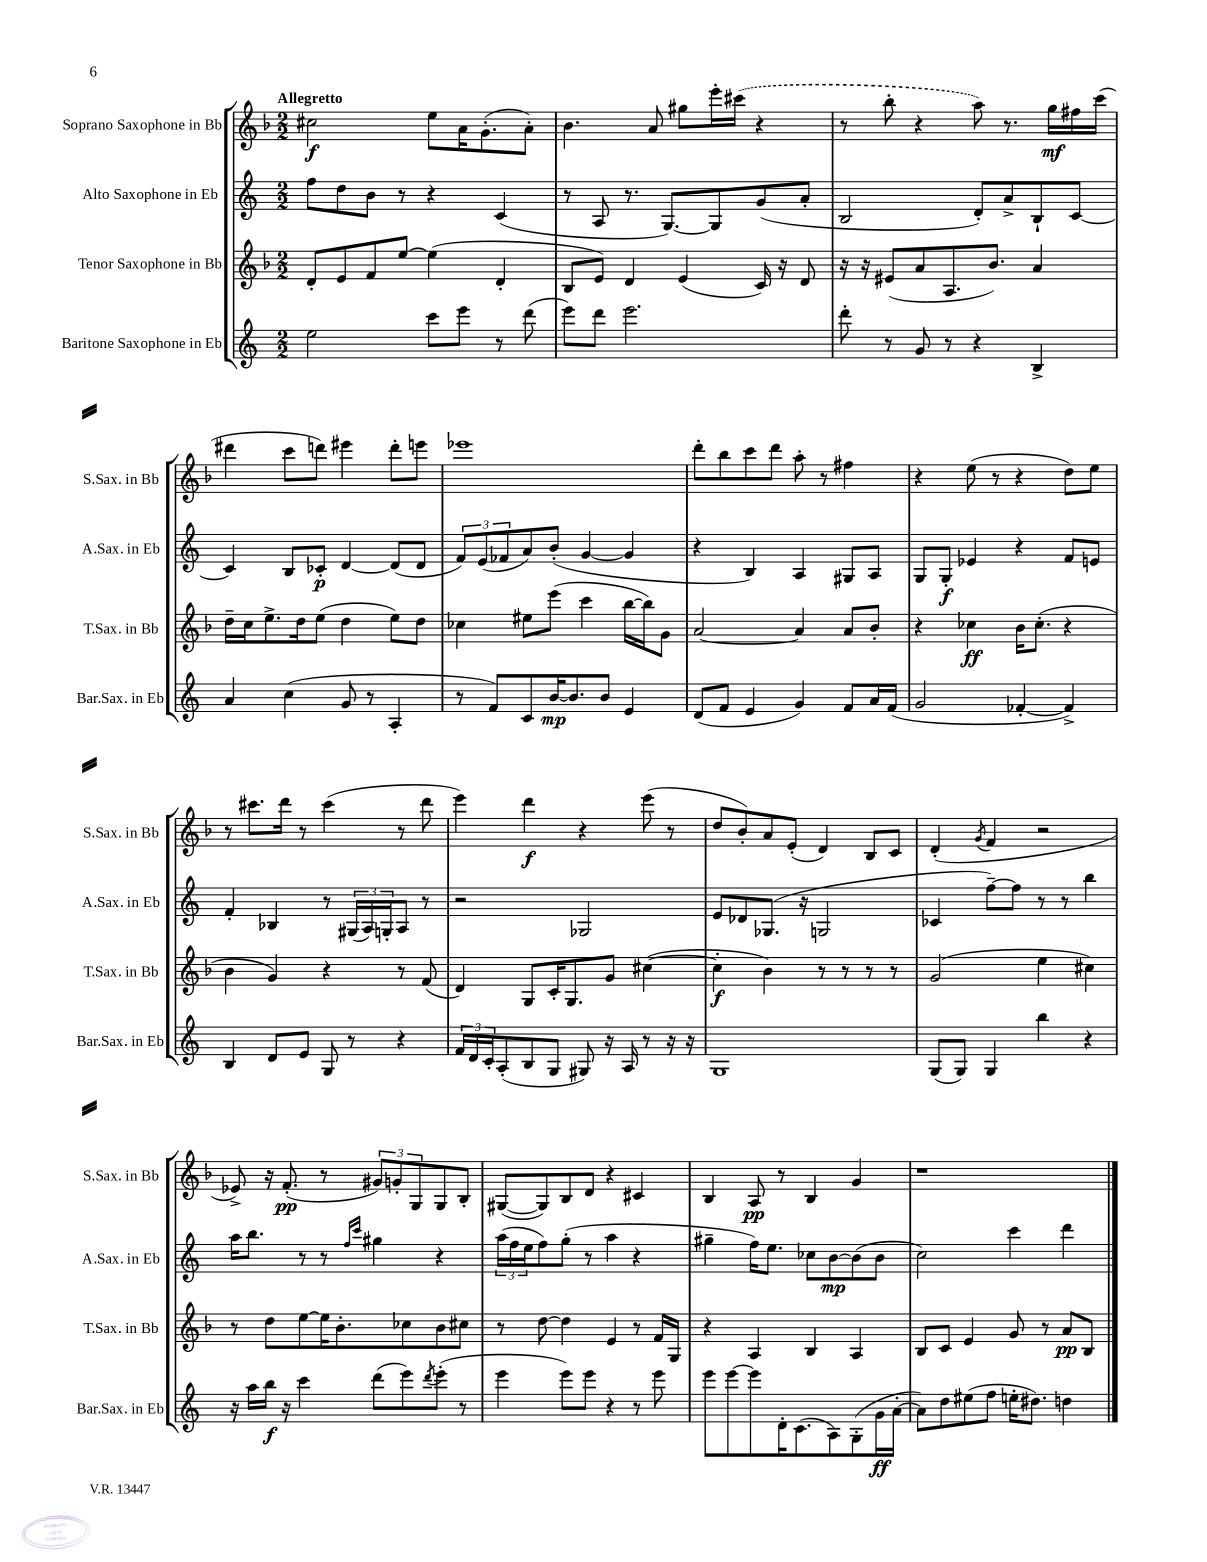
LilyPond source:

<<
\new StaffGroup <<
\new Staff = "s0" \with { instrumentName = "Soprano Saxophone in Bb" shortInstrumentName = "S.Sax. in Bb" } {
    \clef treble \key f \major \numericTimeSignature \time 2/2 \tempo "Allegretto"
    cis''2\f e''8 a'16 g'8.-.( a'8-.) |
    bes'4. a'8 gis''8 e'''16-. \once \slurDashed cis'''16( r4 |
    r8 bes''8-. r4 a''8) r8. g''16\mf fis''16 c'''16( |
    dis'''4 c'''8 d'''8) eis'''4 d'''8-. e'''8 |
    ees'''1 |
    d'''8-. bes''8 c'''8 d'''8 a''8-. r8 fis''4 |
    r4 e''8( r8 r4 d''8) e''8 |
    r8 cis'''8. d'''16 r8 cis'''4( r8 d'''8 |
    e'''4) d'''4\f r4 e'''8( r8 |
    d''8 bes'8-.) a'8 e'8-.( d'4) bes8 c'8 |
    d'4-.( \acciaccatura { g'8 } f'4 r2 |
    ees'8->) r16 f'8.-.\pp( r8 \tuplet 3/2 { gis'8) g'8-. g8 } g8 bes8-. |
    gis8~( gis8) bes8 d'8 r4 cis'4 |
    bes4 a8\pp r8 bes4 g'4 |
    r1 \bar "|." |
}
\new Staff = "s1" \with { instrumentName = "Alto Saxophone in Eb" shortInstrumentName = "A.Sax. in Eb" } {
    \clef treble \key c \major \numericTimeSignature \time 2/2
    f''8 d''8 b'8 r8 r4 c'4( |
    r8 a8 r8. g8.~) g8 g'8( a'8-. |
    b2 d'8-.) a'8-> b8-! c'8~ |
    c'4 b8 ces'8-.\p d'4~ d'8( d'8 |
    \tuplet 3/2 { f'8) e'8( fes'8 } a'8) b'8-.( g'4~ g'4 |
    r4 b4) a4 gis8 a8 |
    g8 g8-.\f ees'4 r4 f'8 e'8 |
    f'4-. bes4 r8 \tuplet 3/2 { gis16( a16) g16-. } a8 r8 |
    r2 ges2 |
    e'8 des'8 ges8.( r16 g2 |
    ces'4 f''8~--) f''8 r8 r8 b''4 |
    a''16 b''8. r8 r8 \grace { f''16 c'''16 } gis''4 r4 |
    \tuplet 3/2 { a''16( f''16 e''16 } f''8) g''8-.( r8 a''4 r4 |
    gis''4-- f''16) e''8. ces''8 b'8~\mp b'8( b'8 |
    c''2) c'''4 d'''4 \bar "|." |
}
\new Staff = "s2" \with { instrumentName = "Tenor Saxophone in Bb" shortInstrumentName = "T.Sax. in Bb" } {
    \clef treble \key f \major \numericTimeSignature \time 2/2
    d'8-. e'8 f'8 e''8~ e''4( d'4-. |
    bes8 e'8) d'4 e'4( c'16) r16 d'8 |
    r16 r16 eis'8( a'8 a8. bes'8.) a'4 |
    d''16-- c''16 e''8.-> d''16 e''8( d''4 e''8) d''8 |
    ces''4 eis''8 e'''8( c'''4 bes''16~ bes''16) g'8 |
    a'2~ a'4 a'8 bes'8-. |
    r4 ces''4\ff bes'16 ces''8.-.( r4 |
    bes'4 g'4) r4 r8 f'8( |
    d'4) g8 c'16-. g8. g'8 cis''4~( |
    cis''4-.\f bes'4) r8 r8 r8 r8 |
    g'2( e''4 cis''4) |
    r8 d''8 e''8~ e''16 bes'8.-. ces''8 bes'8 cis''8 |
    r8 d''8~ d''4 e'4 r8 f'16 g16 |
    r4 a4 bes4 a4 |
    bes8 c'8 e'4 g'8 r8 a'8\pp bes8 \bar "|." |
}
\new Staff = "s3" \with { instrumentName = "Baritone Saxophone in Eb" shortInstrumentName = "Bar.Sax. in Eb" } {
    \clef treble \key c \major \numericTimeSignature \time 2/2
    e''2 c'''8 e'''8 r8 d'''8( |
    e'''8) d'''8 e'''2. |
    d'''8-. r8 g'8 r8 r4 b4-> |
    a'4 c''4( g'8 r8 a4-. |
    r8 f'8) c'8 b'16~\mp b'8. b'8 e'4 |
    d'8( f'8 e'4 g'4) f'8 a'16 f'16( |
    g'2 fes'4~-. fes'4->) |
    b4 d'8 e'8 g8 r8 r4 |
    \tuplet 3/2 { f'16 d'16 c'16-. } a8-.( b8 g8 gis8) r16 a16 r8 r16 r16 |
    g1 |
    g8( g8) g4 b''4 r4 |
    r16 a''16 b''16\f r16 c'''4 d'''8( e'''8) \acciaccatura { d'''8 } e'''8-.( r8 |
    e'''4 e'''8) e'''8 r4 r8 e'''8 |
    e'''8 e'''8~ e'''8 d'16-. c'8.( a8) g8-.( g'16\ff a'16~-. |
    a'8) d''8 eis''8( f''8 e''16-. dis''8.) d''4 \bar "|." |
}
>>
>>
\layout { \context { \Score \remove "Bar_number_engraver" } }
